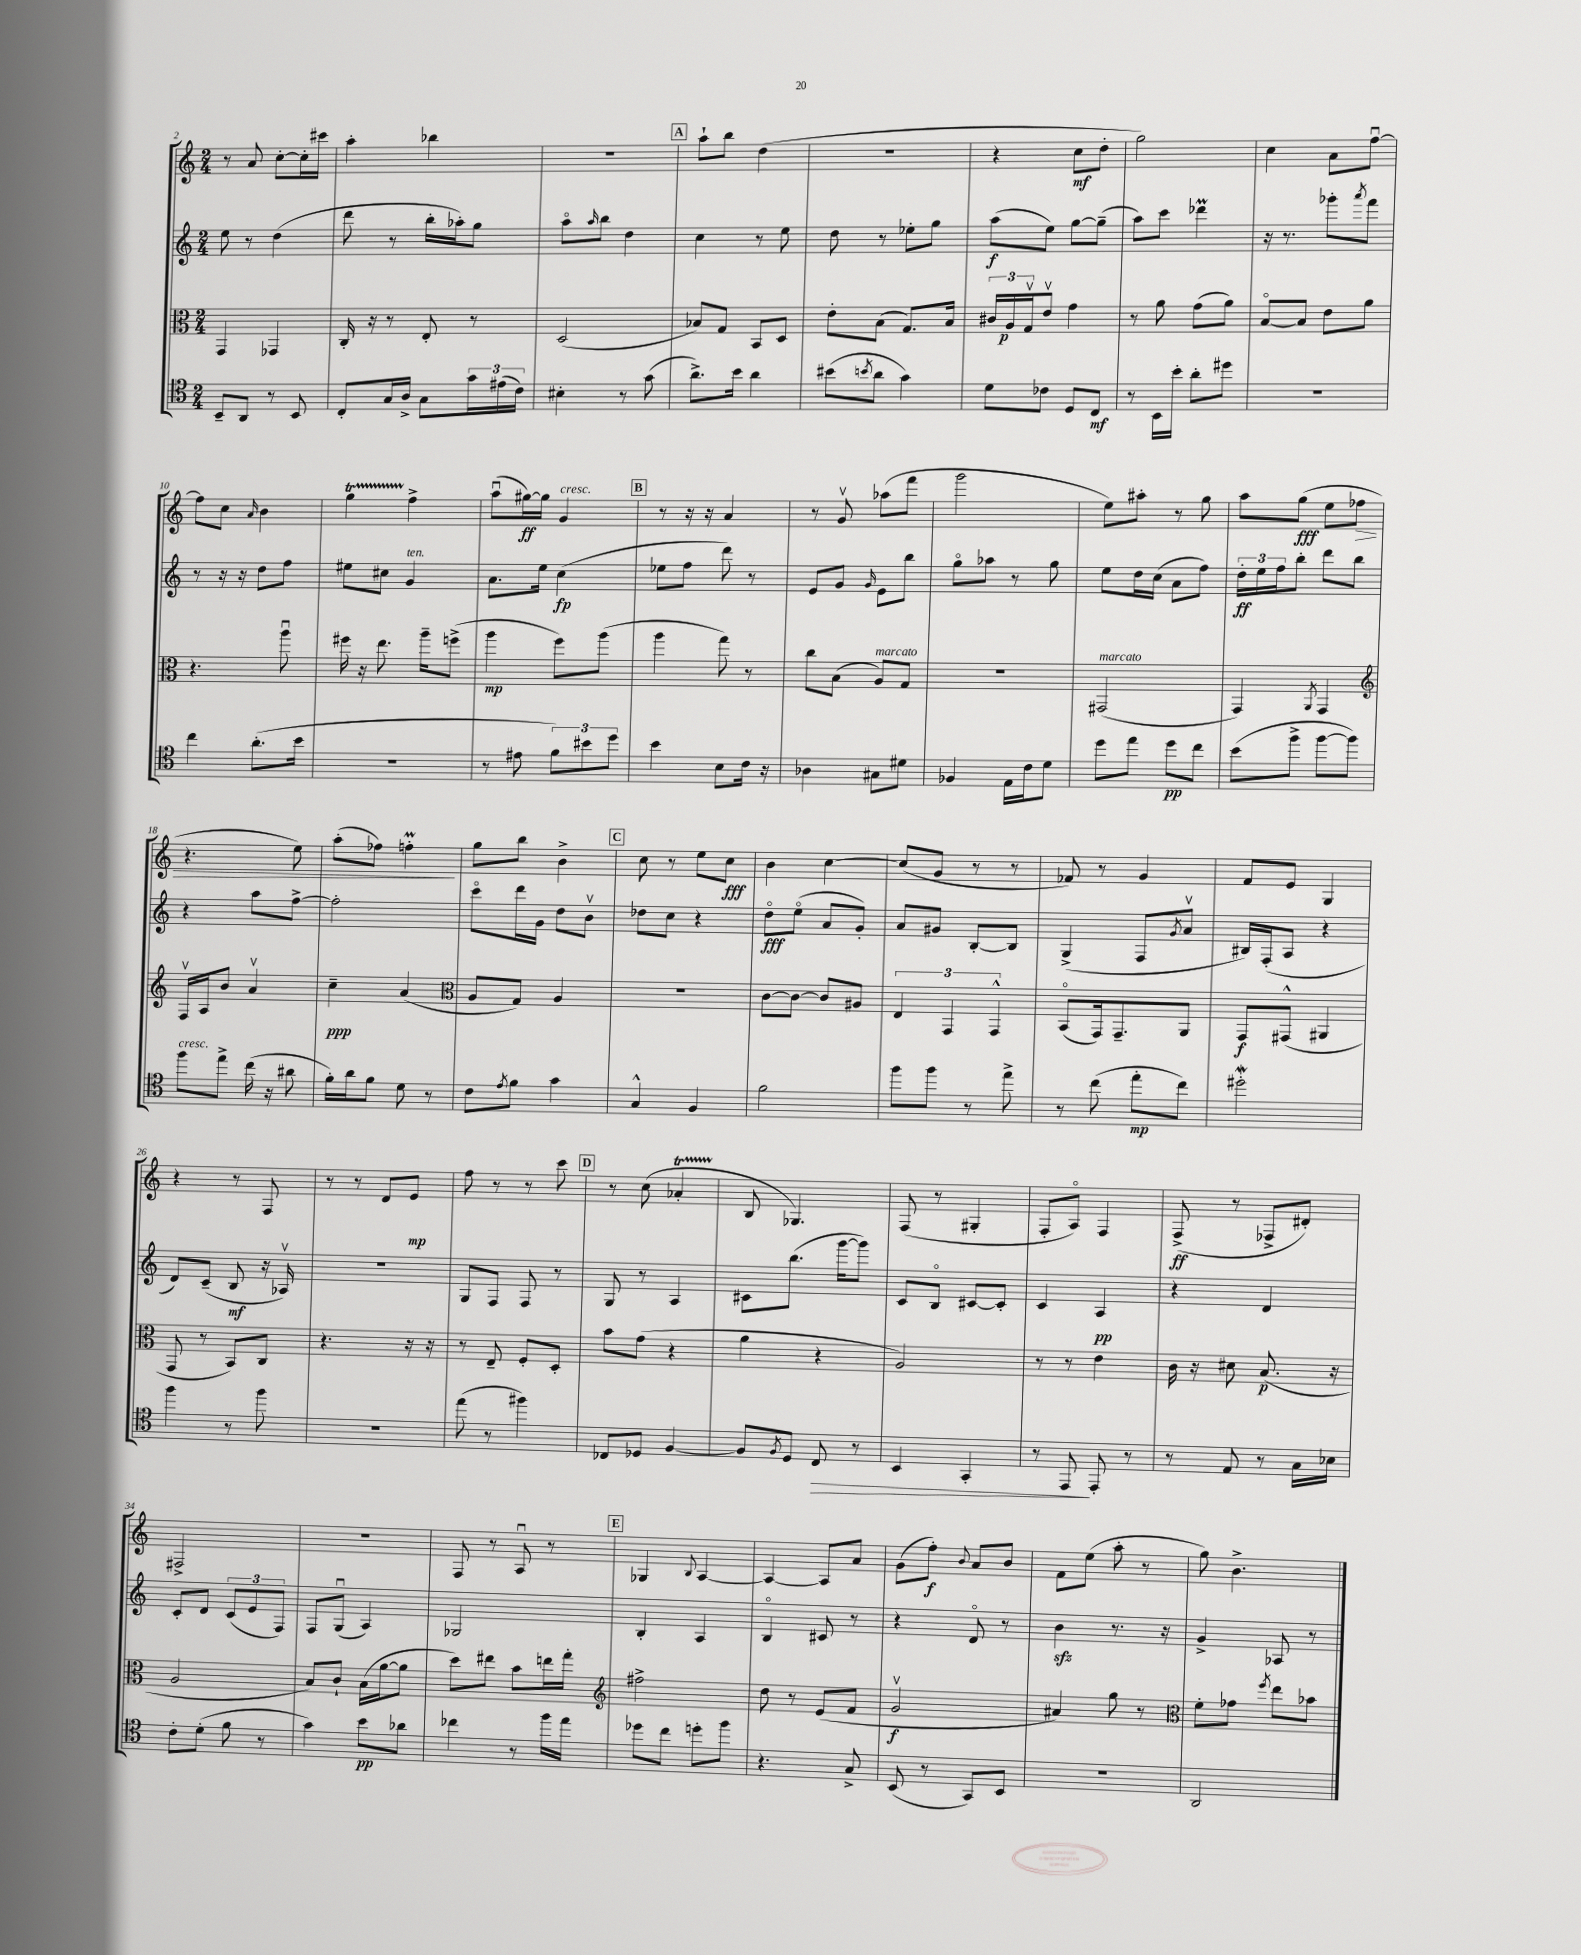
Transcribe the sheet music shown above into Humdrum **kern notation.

**kern	**kern	**kern	**kern
*staff4	*staff3	*staff2	*staff1
*clefC4	*clefC3	*clefG2	*clefG2
*k[]	*k[]	*k[]	*k[]
*M2/4	*M2/4	*M2/4	*M2/4
8BB~	4GG	8ee	8r
8AA	.	8r	8a
8r	4GG-	(4dd	[8cc'
8BB	.	.	16cc']
.	.	.	16ccc#
=	=	=	=
8C'	16C'	8ddd	4aa'
.	16r	.	.
16G	8r	8r	.
16A^	.	.	.
8G	8E'	16bb'	4bb-
.	.	16aa-')	.
24g	8r	8gg	.
(24e#	.	.	.
24c)	.	.	.
=	=	=	=
4B#'	(2D	8aao	2r
.	.	16qqaa	.
.	.	8bb	.
8r	.	4dd	.
(8g	.	.	.
=	=	=	=
8.a^)	8B-)	4cc	8aa`
.	8G	.	8bb
16b	.	.	.
4a	8BB	8r	(4dd
.	8D	8ee	.
=	=	=	=
(8b#	8e'	8dd	2r
8qb	.	.	.
8a	(8B	8r	.
4g)	8.G)	8ee-'	.
.	.	8gg	.
.	16B	.	.
=	=	=	=
8d	24c#	(8aa	4r
.	24A	.	.
.	24Gv	.	.
8c-	8ev	8ee)	.
8D	4g	[8gg	8cc
8C	.	(8gg~]	8dd'
=	=	=	=
8r	8r	8aa)	2gg)
16BB	8a	8ccc	.
16b'	.	.	.
8a'	(8g	4ddd-	.
8dd#	8a)	.	.
=	=	=	=
2r	[8Bo	16r	4cc
.	.	8.r	.
.	8B]	.	.
.	8e	8ggg-'	8a
.	.	8qaaa	.
.	8a	8fff	[8ffu
=	=	=	=
4cc	4.r	8r	8ff]
.	.	16r	8cc
.	.	16r	.
.	.	.	16qqa
(8.a'	.	8dd	4b
.	8aau	8ff	.
16b	.	.	.
=	=	=	=
2r	16ff#	8ee#	4gg
.	16r	.	.
.	8.ee	8cc#	.
.	.	4g	4ff^
.	16aa~	.	.
.	(8ff^	.	.
=	=	=	=
8r	4aa	8.a	(8aau
8e#	.	.	[16gg#)
.	.	16ee	16gg#]
12f)	8ff)	(4cc	4g
12b#	.	.	.
.	(8aa	.	.
12dd	.	.	.
=	=	=	=
4b	4aa	8ee-	8r
.	.	8ff	16r
.	.	.	16r
8B	8gg)	8ddd)	4a
16c	8r	8r	.
16r	.	.	.
=	=	=	=
4A-	8cc	8e	8r
.	(8B	8g	8gv
.	.	16qqg	.
8G#	8A)	8e	(8aa-
8d#	8G	8bb	8fff
=	=	=	=
4F-	2r	8ggo	2ggg
.	.	8aa-	.
16E	.	8r	.
16c	.	.	.
8d	.	8gg	.
=	=	=	=
8dd	(2GG#	8ee	8ee)
8ee	.	16dd	8aa#'
.	.	(16cc	.
8dd	.	8a	8r
8cc	.	8ff)	8gg
=	=	=	=
(8b	4GG)	24dd'	8aa
.	.	24ee	.
.	.	24ff	.
8ff^	.	8bb'	(8gg
.	8qAA	.	.
[8ff	4GG	8ddd	8ee
8ff])	.	8bb	8ff-
=	=	=	=
*	*clefG2	*	*
8ff	16Fv	4r	4.r
.	16A	.	.
8ee^	8b	.	.
(16cc	4av	8aa	.
16r	.	.	.
8a#	.	[8ff^	8ee)
=	=	=	=
16f')	4cc~	2ff']	(8aa'
16a	.	.	.
8f	.	.	8ff-)
8d	(4a	.	4ff'
8r	.	.	.
=	=	=	=
*	*clefC3	*	*
8c	8A	8ccco	8gg
8qe	.	.	.
8f	8G)	16ddd	8bb
.	.	16g	.
4g	4A	8dd	4b^
.	.	8bv	.
=	=	=	=
4G^^	2r	8dd-	8cc
.	.	8cc	8r
4F	.	4r	8ee
.	.	.	8cc
=	=	=	=
2f	[8c	8ddo	4b
.	8c_	(8eeo	.
.	8c]	8a	[4cc
.	8A#	8g')	.
=	=	=	=
8ff	6E	8a	(8cc]
8ff	.	8g#	8g
.	6GG	.	.
8r	.	[8B'	8r
.	6GG^^	.	.
8ee^	.	8B]	8r
=	=	=	=
8r	(8BBo	(4G^	8f-)
(8cc	16GG)	.	8r
.	8.GG~	.	.
8ee'	.	8F	4g
.	.	8qg	.
8cc)	8AA	8av	.
=	=	=	=
2dd#'	8GG	16B#)	8f
.	.	(16F'	.
.	(8GG#^^	8A	8e
.	4AA#	4r	4G
=	=	=	=
4ff	8GG	8d)	4r
.	8r	(8c~	.
8r	8BB)	8B	8r
8ff	8C	16r	8F
.	.	16A-v)	.
=	=	=	=
2r	4.r	2r	8r
.	.	.	8r
.	.	.	8d
.	16r	.	8e
.	16r	.	.
=	=	=	=
(8ee	8r	8G	8ff
8r	8E~	8F	8r
4ff#)	8F'	8F	8r
.	8D'	8r	8ccc
=	=	=	=
8C-	8b	8G	8r
8D-	(8g	8r	(8cc
[4F	4r	4A	4a-'
=	=	=	=
8F]	4a	8c#	8B
8qF	.	.	.
8D	.	(8.bb	4.G-)
8C	4r	.	.
.	.	[16ggg	.
8r	.	8ggg])	.
=	=	=	=
4BB	2A)	8c	(8F
.	.	8Bo	8r
4GG'	.	[8c#	4G#'
.	.	8c#']	.
=	=	=	=
8r	8r	4c	8F'
8EE	8r	.	8Ao)
8EE'	4e	4A	4F
8r	.	.	.
=	=	=	=
8r	16c	4r	(8F^
.	16r	.	.
8E	8d#	.	8r
8r	(8.B	4d	8F-^
16G	.	.	8d#')
16B-	16r	.	.
=	=	=	=
8c'	2A	8c'	2F#^
(8d'	.	8d	.
8f	.	(12c	.
.	.	12e	.
8r	.	.	.
.	.	12F)	.
=	=	=	=
4g)	8B)	8F	2r
.	8c`	(8Gu	.
8b	(16B	4A)	.
.	[16a	.	.
8a-	8a]	.	.
=	=	=	=
4cc-	8dd)	2G-	8F
.	8ee#	.	8r
8r	8b	.	8Au
16ff	16ee	.	8r
16ee	16gg'	.	.
=	=	=	=
*	*clefG2	*	*
8dd-	2ff#^	4B'	4G-
8cc	.	.	.
.	.	.	8qqB
8dd'	.	4A	[4A
8ff	.	.	.
=	=	=	=
4.r	8dd	4Bo	4A_
.	8r	.	.
.	(8e	8c#	8A]
8G^	8f	8r	8a
=	=	=	=
(8BB	2gv	4r	(8g
8r	.	.	8ff')
.	.	.	8qqb
8GG)	.	8do	8a
8BB	.	8r	8b
=	=	=	=
2r	4a#)	4b	8f
.	.	.	(8ee
.	8gg	8.r	8aa'
.	8r	.	8r
.	.	16r	.
=	=	=	=
*	*clefC3	*	*
2AA	8f'	4g^	8gg)
.	8g-	.	4.b^
.	8qff	.	.
.	8ee	8A-	.
.	8b-	8r	.
==	==	==	==
*-	*-	*-	*-
